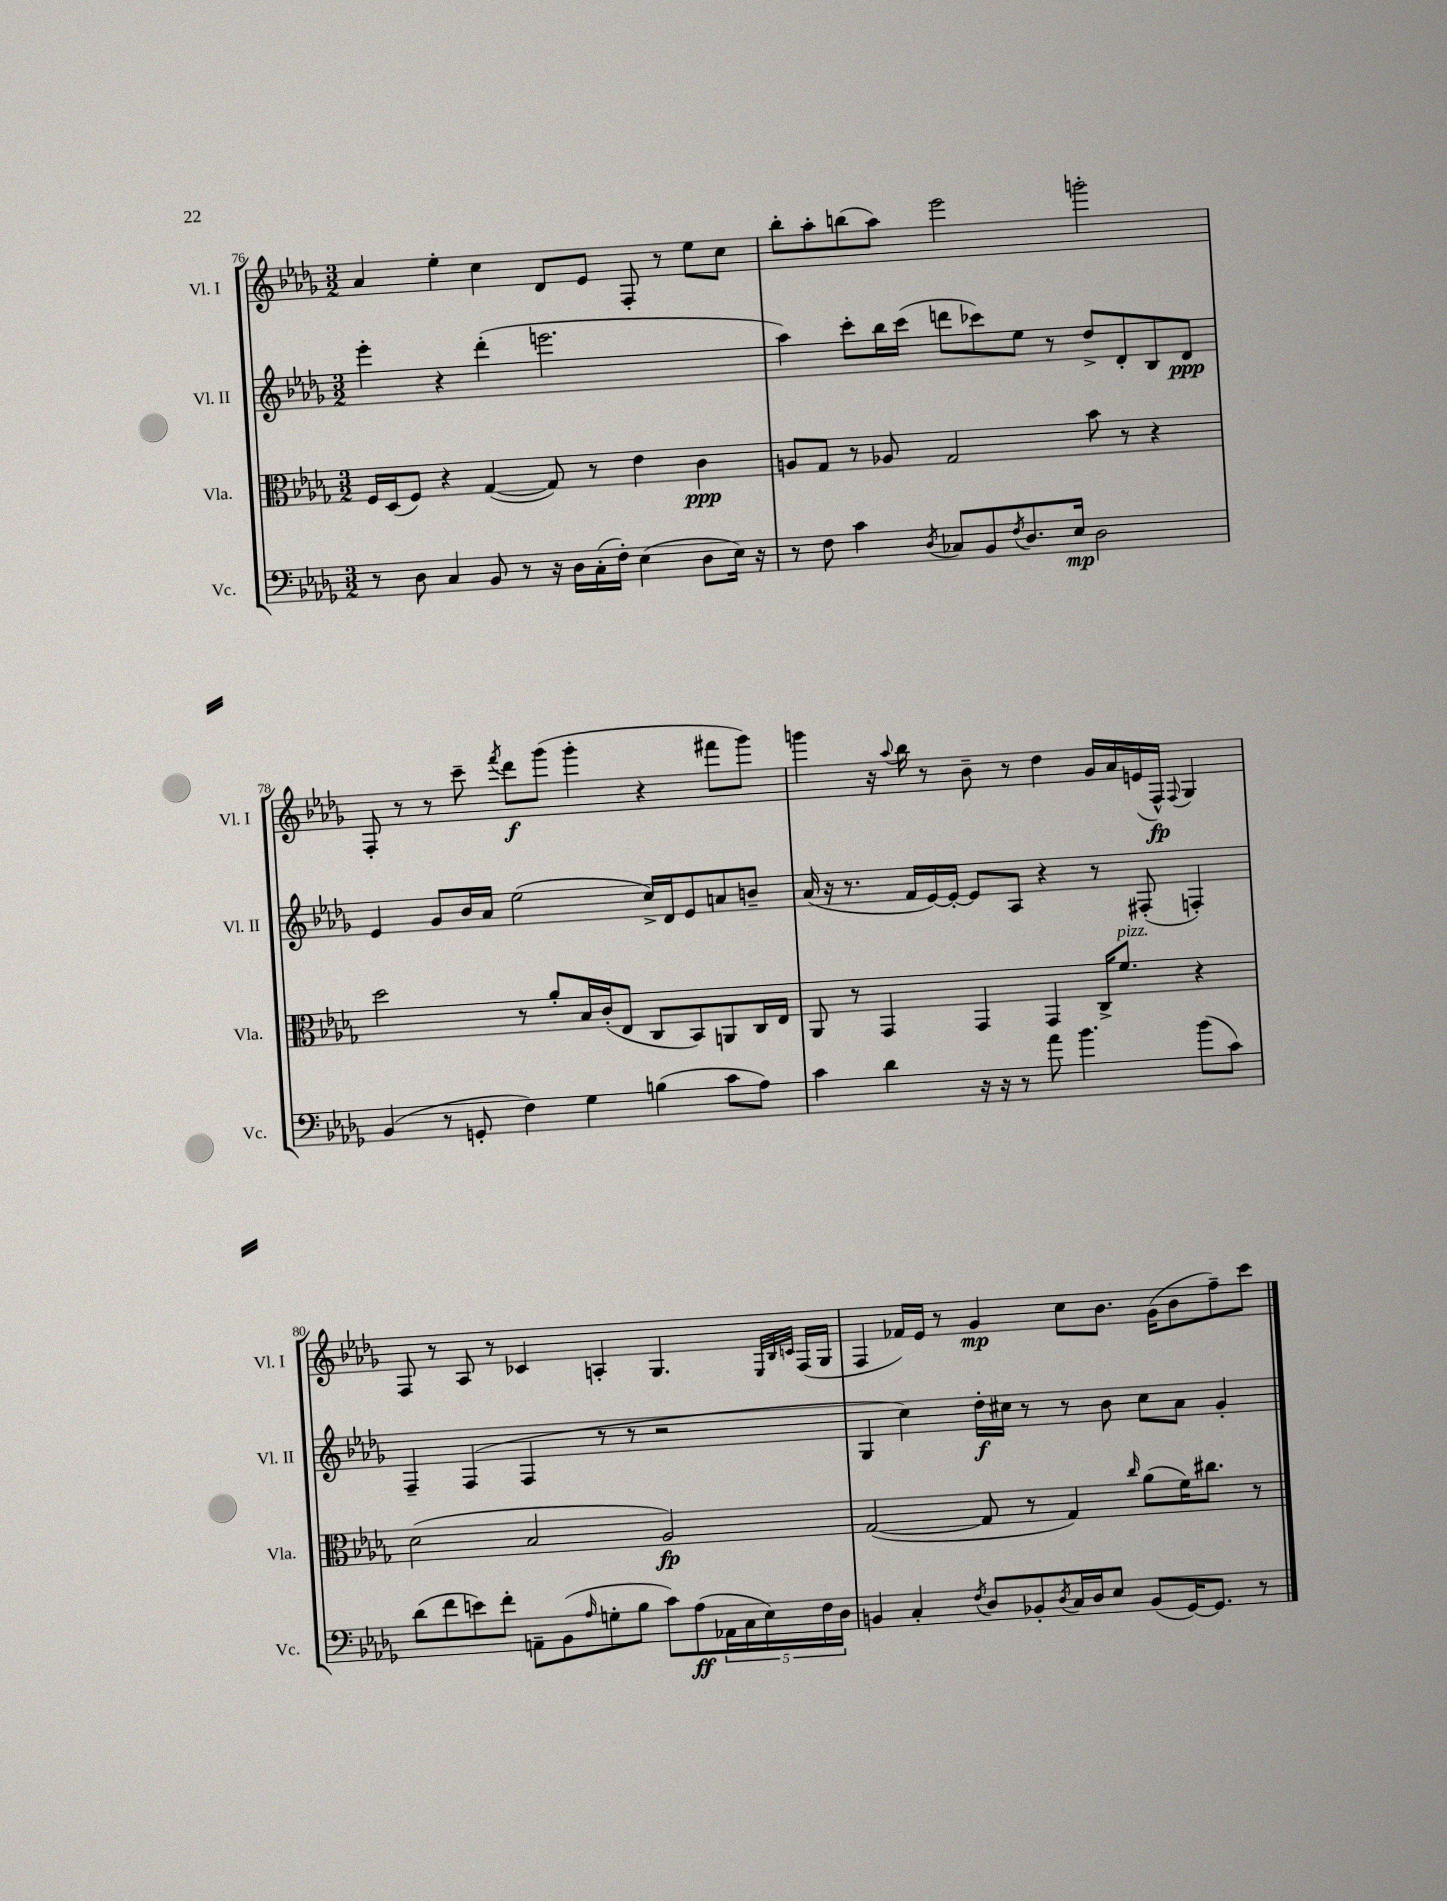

**kern	**dynam	**kern	**dynam	**kern	**dynam	**kern	**dynam
*part4	*part4	*part3	*part3	*part2	*part2	*part1	*part1
*staff4	*staff4	*staff3	*staff3	*staff2	*staff2	*staff1	*staff1
*I"Vc.	*	*I"Vla.	*	*I"Vl. II	*	*I"Vl. I	*
*I'Vc.	*	*I'Vla.	*	*I'Vl. II	*	*I'Vl. I	*
*clefF4	*	*clefC3	*	*clefG2	*	*clefG2	*
*k[b-e-a-d-g-]	*	*k[b-e-a-d-g-]	*	*k[b-e-a-d-g-]	*	*k[b-e-a-d-g-]	*
*M3/2	*	*M3/2	*	*M3/2	*	*M3/2	*
=76	=76	=76	=76	=76	=76	=76	=76
8r	.	16F/LL	.	4eee-'\	.	4a-/	.
.	.	(16D-/J	.	.	.	.	.
8D-\	.	8F/J)	.	.	.	.	.
4C/	.	4r	.	4r	.	4ee-'\	.
8BB-/	.	([4G-/	.	(4ddd-'\	.	4cc\	.
8r	.	.	.	.	.	.	.
16r	.	8G-/])	.	2.eeen\	.	8d-/L	.
16D-\LL	.	.	.	.	.	.	.
(16C'\	.	8r	.	.	.	8e-/J	.
16F'\JJ)	.	.	.	.	.	.	.
(4E-\	.	4e-\	.	.	.	8F'/	.
.	.	.	.	.	.	8r	.
8D-\L	.	4c\	ppp	.	.	8ee-\L	.
16E-\Jk)	.	.	.	.	.	8cc\J	.
16r	.	.	.	.	.	.	.
=77	=77	=77	=77	=77	=77	=77	=77
8r	.	8An/L	.	4aa-\)	.	8bb-'\L	.
8F\	.	8G-/J	.	.	.	8aa-'\	.
4c\	.	8r	.	8ccc'\L	.	(8bbn\	.
.	.	8A-X/	.	16bb-\L	.	8aa-\J)	.
.	.	.	.	(16ccc\JJ	.	.	.
8qD-/	.	.	.	.	.	.	.
8C-X/L	.	2G-/	.	8dddn\L	.	2eee-\	.
8BB-/	.	.	.	8ccc-X\)	.	.	.
8qF/	.	.	.	.	.	.	.
8.D-/	.	.	.	8ee-\J	.	.	.
.	.	.	.	8r	.	.	.
16E-/Jk	mp	.	.	.	.	.	.
2D-\	.	8b-\	.	8dd-^/L	.	2gggn'\	.
.	.	8r	.	8d-'/	.	.	.
.	.	4r	.	8B-/	.	.	.
.	.	.	.	8d-/J	ppp	.	.
!!LO:LB:g=z
=78	=78	=78	=78	=78	=78	=78	=78
(4BB-/	.	2dd-\	.	4e-/	.	8F'/	.
.	.	.	.	.	.	8r	.
8r	.	.	.	8g-/L	.	8r	.
8GGn'/	.	.	.	16b-/L	.	8ccc~\	.
.	.	.	.	16a-/JJ	.	.	.
.	.	.	.	.	.	8qfff/	.
4F\)	.	8r	.	(2ee-\	.	8ddd-\L	f
.	.	8a-'/L	.	.	.	(8ggg-\J	.
4G-\	.	16B-/L	.	.	.	4ggg-'\	.
.	.	(16c'/J	.	.	.	.	.
.	.	8E-/J	.	.	.	.	.
(4Bn\	.	8C/L	.	16cc^/LL)	.	4r	.
.	.	.	.	16d-/J	.	.	.
.	.	8BB-/)	.	8e-/	.	.	.
8c\L	.	8AAn/	.	8an/	.	8fff#X\L	.
8A-\J)	.	16C/L	.	8bn~/J	.	8ggg-\J)	.
.	.	16E-/JJ	.	.	.	.	.
=79	=79	=79	=79	=79	=79	=79	=79
4c\	.	8AA-/	.	(16a-/	.	4gggn\	.
.	.	.	.	16r	.	.	.
.	.	8r	.	8.r	.	.	.
4d-\	.	4GG-/	.	.	.	16r	.
.	.	.	.	.	.	8qqaa-/	.
.	.	.	.	16f/LL	.	16bb-\	.
.	.	.	.	[16e-/)	.	8r	.
.	.	.	.	16e-'/JJ_	.	.	.
16r	.	4GG-/	.	8e-/L]	.	8b-~\	.
16r	.	.	.	.	.	.	.
8r	.	.	.	8A-/J	.	8r	.
8a-\	.	4GG-/	.	4r	.	4dd-\	.
4.b-\	.	.	.	.	.	.	.
.	.	16C^/KL	.	8r	.	16g-/LL	.
!	!	!LO:TX:a:i:t=pizz.	!	!	!	!	!
.	.	8.f/J	.	.	.	16a-/	.
.	.	.	.	(8F#X'/	.	(16en/	.
.	.	.	.	.	.	16F^^/JJ)	fp
.	.	.	.	.	.	8qqF/	.
(8b-\L	.	4r	.	4Fn'/)	.	4G-/	.
8c\J)	.	.	.	.	.	.	.
!!LO:LB:g=z
=80	=80	=80	=80	=80	=80	=80	=80
(8d-\L	.	(2d-\	.	4F~/	.	8F/	.
8f\	.	.	.	.	.	8r	.
8en\)	.	.	.	(4F/	.	8A-/	.
8f'\J	.	.	.	.	.	8r	.
8AAn~\L	.	2B-/	.	4F/	.	4c-X/	.
(8BB-\	.	.	.	.	.	.	.
16qqA-/	.	.	.	.	.	.	.
8Gn'\	.	.	.	8r	.	4An'/	.
8B-\J	.	.	.	8r	.	.	.
8c\L)	.	2A-/)	fp	2r	.	4.G-/	.
(8A-\	ff	.	.	.	.	.	.
20AA-X\L	.	.	.	.	.	.	.
20C\	.	.	.	.	.	.	.
20E-\)	.	.	.	.	.	.	.
.	.	.	.	.	.	32qqE-/LLL	.
.	.	.	.	.	.	32qqB-/	.
.	.	.	.	.	.	32qqcn/JJJ	.
.	.	.	.	.	.	(16F/LL	.
20F\	.	.	.	.	.	.	.
.	.	.	.	.	.	16G-/JJ	.
20D-\JJ	.	.	.	.	.	.	.
=81	=81	=81	=81	=81	=81	=81	=81
4BBn/	.	([2G-/	.	4G-/	.	4F/	.
4C'/	.	.	.	4cc\)	.	16f-X/LL)	.
.	.	.	.	.	.	16e-/JJ	.
.	.	.	.	.	.	8r	.
8qF/	.	.	.	.	.	.	.
8D-/L	.	8G-/]	.	16dd-'\LL	f	4g-/	mp
.	.	.	.	16cc#X\JJ	.	.	.
8BB-X'/	.	8r	.	8r	.	.	.
8qD-/	.	.	.	.	.	.	.
16C/L	.	4G-/)	.	8r	.	8cc\L	.
16D-/J	.	.	.	.	.	.	.
8E-/J	.	.	.	8b-\	.	8.b-\J	.
.	.	16qqcc/	.	.	.	.	.
(8BB-/L	.	(8a-\L	.	8cc#\L	.	.	.
.	.	.	.	.	.	(16g-\KL	.
[16GG-/K)	.	16f\K)	.	8a-\J	.	8b-\	.
8.GG-/J]	.	8.cc#X\J	.	.	.	.	.
.	.	.	.	4g-'/	.	8ff~\)	.
8r	.	8r	.	.	.	8ccc\J	.
==	==	==	==	==	==	==	==
*-	*-	*-	*-	*-	*-	*-	*-
